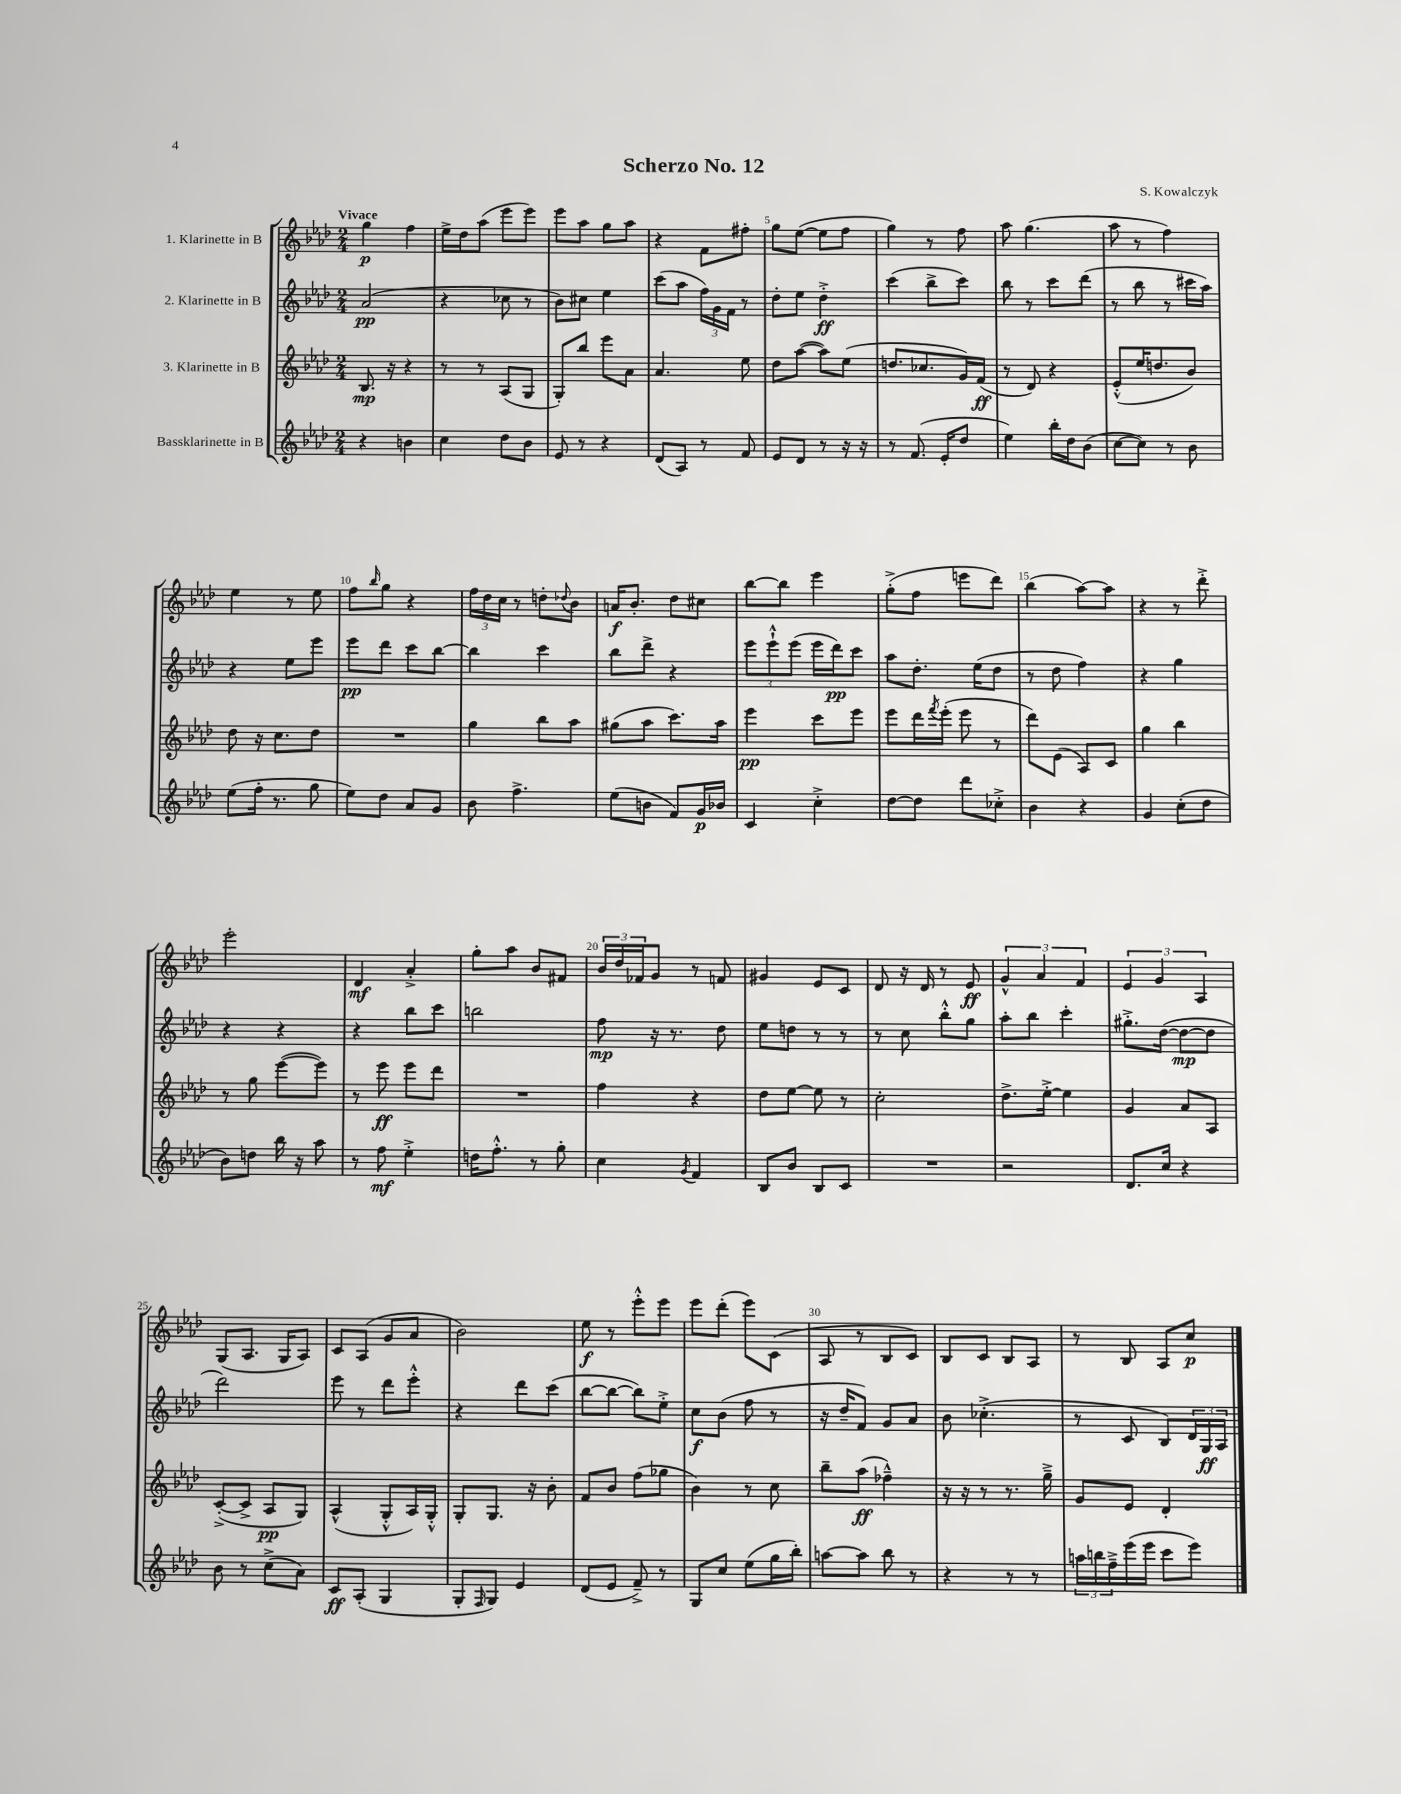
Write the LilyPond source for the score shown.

\header { title = "Scherzo No. 12" composer = "S. Kowalczyk" }
<<
\new StaffGroup <<
\new Staff = "s0" \with { instrumentName = "1. Klarinette in B" } {
    \clef treble \key aes \major \numericTimeSignature \time 2/4 \tempo "Vivace"
    g''4\p f''4 |
    ees''16-> des''16 aes''8( ees'''8 ees'''8) |
    ees'''8 aes''8 g''8 aes''8 |
    r4 f'8 fis''8-. |
    g''8 ees''8~( ees''8 f''8 |
    g''4) r8 f''8 |
    aes''8 g''4.( |
    aes''8 r8 f''4) |
    ees''4 r8 ees''8 |
    f''8 \grace { bes''16 } g''8 r4 |
    \tuplet 3/2 { f''16 des''16 c''16 } r8 d''8-. \appoggiatura { des''8 } bes'8 |
    a'16\f bes'8.-. des''8 cis''8 |
    bes''8~ bes''8 ees'''4 |
    g''8-.->( f''8 e'''8 des'''8) |
    bes''4( aes''8~) aes''8 |
    r4 r8 des'''8-.-> |
    ees'''2-. |
    des'4\mf aes'4-.-> |
    g''8-. aes''8 bes'8 fis'8 |
    \tuplet 3/2 { bes'16 des''16 fes'16 } g'8 r8 f'8 |
    gis'4 ees'8 c'8 |
    des'8 r16 des'16 r8 ees'8\ff |
    \tuplet 3/2 { g'4-^ aes'4 f'4 } |
    \tuplet 3/2 { ees'4 g'4 aes4 } |
    g8( aes8. g16 aes8) |
    c'8 aes8( g'8 aes'8 |
    bes'2) |
    ees''8\f r8 ees'''8-.-^ ees'''8 |
    ees'''8 des'''8-.( ees'''8) c'8( |
    aes8 r8 bes8 c'8) |
    bes8 c'8 bes8 aes8 |
    r8 bes8 aes8 c''8\p \bar "|." |
}
\new Staff = "s1" \with { instrumentName = "2. Klarinette in B" } {
    \clef treble \key aes \major \numericTimeSignature \time 2/4
    aes'2\pp( |
    r4 ces''8 r8 |
    bes'8) cis''8 ees''4 |
    c'''8( aes''8 \tuplet 3/2 { f''16) g'16 f'16 } r8 |
    des''8-. ees''8 des''4-.->\ff |
    c'''4( bes''8-> c'''8) |
    bes''8 r8 c'''8 des'''8( |
    r8 bes''8 r8 cis'''16 aes''16) |
    r4 ees''8 ees'''8 |
    ees'''8\pp des'''8 c'''8 bes''8~ |
    bes''4 c'''4 |
    bes''8 des'''8-> r4 |
    \tuplet 3/2 { ees'''8 ees'''8-!-^ ees'''8( } ees'''16 des'''16\pp) c'''8 |
    aes''8 des''8.-. ees''16( des''8 |
    r8 des''8 f''4) |
    r4 g''4 |
    r4 r4 |
    r4 bes''8 c'''8 |
    b''2 |
    f''8\mp r16 r8. des''8 |
    ees''8 d''8 r8 r8 |
    r8 c''8 bes''8-.-^ g''8 |
    aes''8-. bes''8 c'''4-. |
    gis''8.-.-> des''16~( des''8~\mp des''8 |
    des'''2) |
    ees'''8 r8 des'''8 ees'''8-.-^ |
    r4 des'''8 c'''8( |
    bes''8~ bes''8~ bes''8) ees''8-.-> |
    c''8\f bes'8( f''8 r8 |
    r16 des''16-- f'8) g'8 aes'8 |
    bes'8 ces''4.-.->( |
    r8 c'8 bes8) \tuplet 3/2 { des'16 g16\ff aes16 } \bar "|." |
}
\new Staff = "s2" \with { instrumentName = "3. Klarinette in B" } {
    \clef treble \key aes \major \numericTimeSignature \time 2/4
    bes8.\mp r16 r4 |
    r8 r8 aes8( g8 |
    g8-.) bes''8 ees'''8 aes'8 |
    aes'4. ees''8 |
    des''8 aes''8~( aes''8) ees''8( |
    d''8. ces''8. g'16) f'16\ff( |
    r8 des'8) r4 |
    ees'8-.-^( ees''16 d''8. bes'8) |
    des''8 r16 c''8. des''8 |
    R2 |
    g''4 bes''8 aes''8 |
    gis''8( aes''8 c'''8.) aes''16 |
    ees'''4\pp c'''8 ees'''8 |
    ees'''8 des'''16 \acciaccatura { f'''8 } ees'''16-.( ees'''8 r8 |
    des'''8) ees'8( aes8) c'8 |
    g''4 bes''4 |
    r8 g''8 ees'''8~( ees'''8) |
    r8 ees'''8\ff ees'''8 des'''8 |
    R2 |
    f''4 r4 |
    des''8 ees''8~ ees''8 r8 |
    c''2-. |
    des''8.-> ees''16~-.-> ees''4 |
    g'4 aes'8 aes8 |
    c'8~-.->( c'8-> aes8\pp g8) |
    aes4-^( g8-.-^ aes16) g16-.-^ |
    g8-. g8. r16 bes'8-. |
    f'8 bes'8 f''8( ges''8 |
    bes'4) r8 c''8 |
    bes''8-- aes''8\ff( fes''4---^) |
    r16 r16 r8 r8. g''16---> |
    g'8 ees'8 des'4-. \bar "|." |
}
\new Staff = "s3" \with { instrumentName = "Bassklarinette in B" } {
    \clef treble \key aes \major \numericTimeSignature \time 2/4
    r4 b'4 |
    c''4 des''8 bes'8 |
    ees'8 r8 r4 |
    des'8( aes8) r8 f'8 |
    ees'8 des'8 r8 r16 r16 |
    r8 f'8.( ees'16-. des''8 |
    ees''4) bes''16-. des''16 bes'8( |
    c''8~ c''8) r8 bes'8 |
    ees''8( f''16-. r8. g''8 |
    ees''8) des''8 aes'8 g'8 |
    bes'8 f''4.-> |
    ees''8( b'8 f'8) g'16\p bes'16 |
    c'4 c''4-.-> |
    des''8~ des''8 des'''8 ces''8-.-> |
    bes'4 r4 |
    g'4 c''8-.( des''8 |
    bes'8) d''8 bes''16 r16 aes''8 |
    r8 f''8\mf ees''4-.-> |
    d''16 f''8.-.-^ r8 g''8-. |
    c''4 \acciaccatura { g'8 } f'4 |
    bes8 bes'8 bes8 c'8 |
    R2 |
    r2 |
    des'8. c''16 r4 |
    bes'8 r8 c''8->( aes'8) |
    c'8\ff aes8-.( g4 |
    g8-. \grace { f16 } g8) ees'4 |
    des'8( ees'8 f'8--->) r8 |
    g8 c''8 ees''8( g''16 bes''16-.) |
    a''8~ a''8 bes''8 r8 |
    r4 r8 r8 |
    \tuplet 3/2 { a''16 b''16 f''16---> } ees'''16( ees'''16 c'''8 ees'''8) \bar "|." |
}
>>
>>
\layout { \context { \Score \override BarNumber.break-visibility = ##(#f #t #t) barNumberVisibility = #(every-nth-bar-number-visible 5) } }
